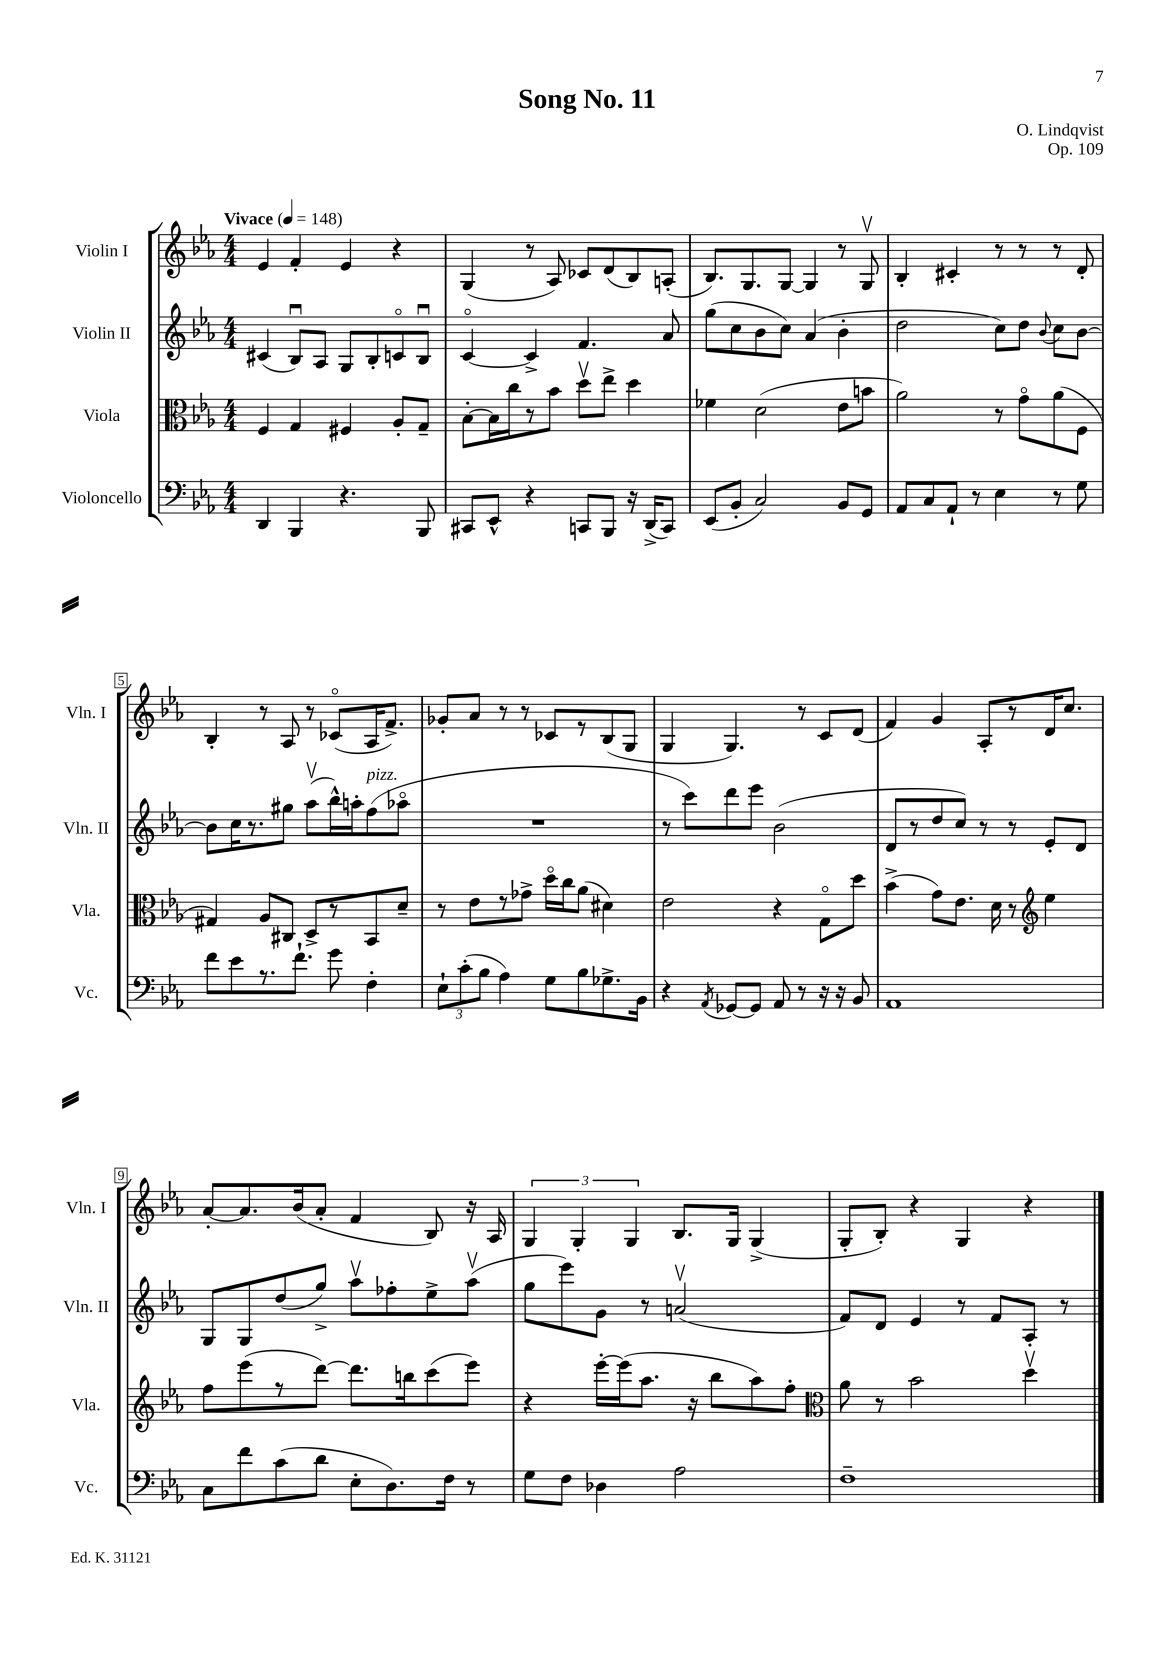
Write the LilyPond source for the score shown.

\header { title = "Song No. 11" composer = "O. Lindqvist" opus = "Op. 109" }
<<
\new StaffGroup <<
\new Staff = "s0" \with { instrumentName = "Violin I" shortInstrumentName = "Vln. I" } {
    \clef treble \key ees \major \numericTimeSignature \time 4/4 \tempo "Vivace" 4 = 148
    \autoBeamOff ees'4 f'4-. ees'4 r4 |
    g4( r8 aes8) ces'8[ d'8( bes8) a8]-.( |
    bes8.[) g8. g8]~ g4 r8 g8\upbow |
    bes4-. cis'4-. r8 r8 r8 d'8-. |
    bes4-. r8 aes8 r8 ces'8[\flageolet( aes16 f'8.]->) |
    ges'8[-. aes'8] r8 r8 ces'8[ r8 bes8( g8] |
    g4 g4.) r8 c'8[ d'8]( |
    f'4) g'4 aes8[-. r8 d'16 c''8.] |
    aes'8[~-. aes'8. bes'16( aes'8]-. f'4 bes8) r16 aes16 |
    \tuplet 3/2 { g4 g4-. g4 } bes8.[ g16] g4->( |
    g8[-. bes8]-.) r4 g4 r4 \bar "|." |
}
\new Staff = "s1" \with { instrumentName = "Violin II" shortInstrumentName = "Vln. II" } {
    \clef treble \key ees \major \numericTimeSignature \time 4/4
    \autoBeamOff cis'4( bes8[\downbow) aes8] g8[ bes8-. c'8\flageolet bes8]\downbow |
    c'4~\flageolet c'4-> f'4. aes'8 |
    g''8[( c''8 bes'8 c''8]) aes'4( bes'4-. |
    d''2 c''8[) d''8] \appoggiatura { bes'8 } c''8[ bes'8]~ |
    bes'8[ c''16 r8. gis''8] aes''8[\upbow( bes''16-^) a''16-. f''8^\markup { \italic "pizz." }( aes''8]\flageolet |
    R1 |
    r8 c'''8[) d'''8 ees'''8] bes'2( |
    d'8[ r8 d''8 c''8]) r8 r8 ees'8[-. d'8] |
    g8[ g8 d''8( g''8]->) aes''8[\upbow fes''8-. ees''8-> aes''8]\upbow( |
    g''8[ ees'''8) g'8] r8 a'2\upbow( |
    f'8[) d'8] ees'4 r8 f'8[ aes8]-. r8 \bar "|." |
}
\new Staff = "s2" \with { instrumentName = "Viola" shortInstrumentName = "Vla." } {
    \clef alto \key ees \major \numericTimeSignature \time 4/4
    \autoBeamOff f4 g4 fis4 aes8[-. g8]-- |
    bes8[~-. bes16 c''16 r8 bes'8] d''8[\upbow ees''8]-> d''4 |
    fes'4 d'2( ees'8[ b'8] |
    aes'2) r8 g'8[\flageolet aes'8( f8] |
    gis4) aes8[ cis8] d8[-> r8 bes,8 d'8]-- |
    r8 ees'8[ r8 ges'8]-> d''16[\flageolet c''16 aes'8]( dis'4) |
    ees'2 r4 g8[\flageolet d''8] |
    bes'4->( g'8[) ees'8.] d'16 r8 \clef treble ees''4 |
    f''8[ ees'''8( r8 d'''8]~) d'''8.[ b''16 c'''8( ees'''8]) |
    r4 ees'''16[~-. ees'''16( aes''8.] r16 bes''8[ aes''8) f''8]-. |
    \clef alto aes'8 r8 bes'2 d''4\upbow \bar "|." |
}
\new Staff = "s3" \with { instrumentName = "Violoncello" shortInstrumentName = "Vc." } {
    \clef bass \key ees \major \numericTimeSignature \time 4/4
    \autoBeamOff d,4 bes,,4 r4. bes,,8 |
    cis,8[ ees,8]-^ r4 c,8[ bes,,8] r16 d,16[->( c,8]) |
    ees,8[( bes,8]-. c2) bes,8[ g,8] |
    aes,8[ c8 aes,8]-! r8 ees4 r8 g8 |
    f'8[ ees'8 r8. f'8.]-! g'8 f4-. |
    \tuplet 3/2 { ees8[-! c'8-.( bes8] } aes4) g8[ bes8 ges8.-> bes,16] |
    r4 \acciaccatura { aes,8 } ges,8[~ ges,8] aes,8 r8 r16 r16 bes,8 |
    aes,1 |
    c8[ f'8 c'8( d'8] ees8[-. d8.) f16] r8 |
    g8[ f8] des4 aes2 |
    f1-- \bar "|." |
}
>>
>>
\layout { \context { \Score \override BarNumber.stencil = #(make-stencil-boxer 0.1 0.3 ly:text-interface::print) } }
